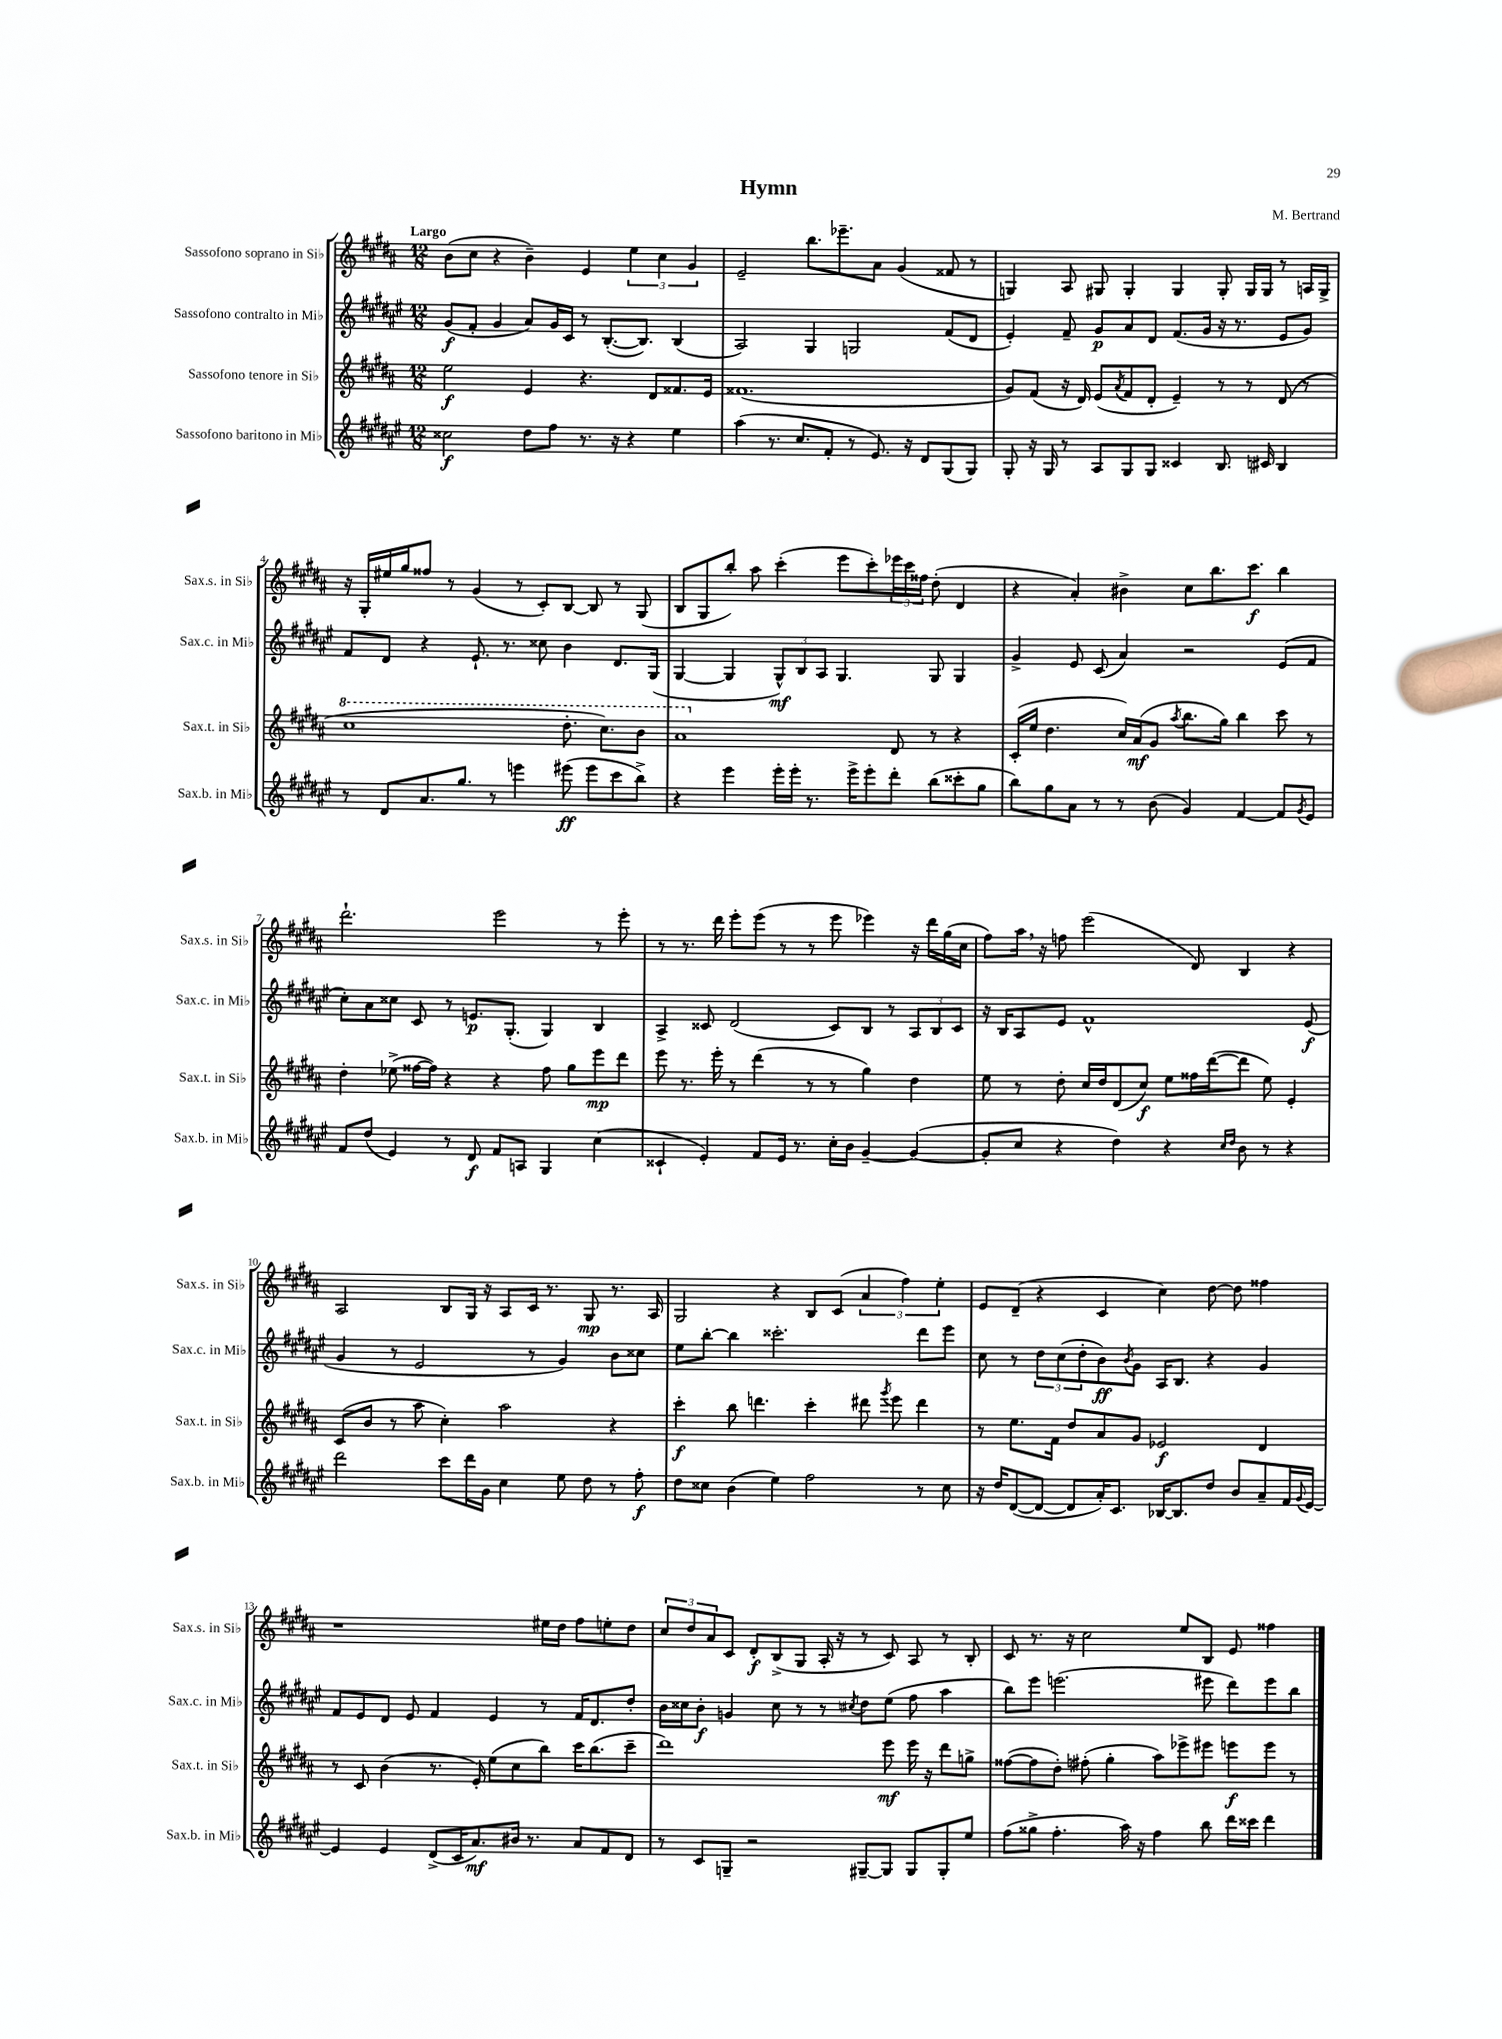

**kern	**kern	**kern	**kern
*staff4	*staff3	*staff2	*staff1
*clefG2	*clefG2	*clefG2	*clefG2
*k[f#c#g#d#a#e#]	*k[f#c#g#d#a#]	*k[f#c#g#d#a#e#]	*k[f#c#g#d#a#]
*M12/8	*M12/8	*M12/8	*M12/8
2cc##	2ee	(8g#	(8b
.	.	8f#'	8cc#
.	.	4g#	4r
8dd#	4e	8a#)	4b~)
8ff#	.	16g#	.
.	.	16c#	.
8.r	4.r	8r	4e
.	.	([8.B'	.
16r	.	.	.
4r	.	.	6ee
.	.	8.B])	.
.	8d#	.	.
.	.	.	6cc#
4ee#	8.f##	(4B	.
.	.	.	6g#
.	16e	.	.
=	=	=	=
(4aa#	(1.f##	2A#)	2e~
8.r	.	.	.
8.cc#	.	.	.
.	.	4G#	8.bb
8f#'	.	.	.
.	.	.	8.eee-~
8r	.	2G	.
8.e#)	.	.	8a#
.	.	.	(4g#
16r	.	.	.
8d#	.	.	.
(8G#	.	(8f#	8f##
8G#)	.	8d#	8r
=	=	=	=
8G#'	8g#)	4e#')	4G)
16r	(8f#	.	.
16G#	.	.	.
8r	16r	8f#~	8A#
.	16d#)	.	.
8A#	(8e	8g#	8G#
.	8qa#	.	.
8G#	8f#	8a#	4G#'
8G#	8d#'	8d#	.
4c##	4e~)	(8.f#	4G#
.	.	16g#	.
8.B	8r	16r	8G#'
.	.	8.r	.
.	8r	.	16G#
16c#	.	.	16G#
4B	(8d#	8e#	8r
.	8r	8g#)	16A
.	.	.	16G#^
=	=	=	=
8r	1ccc#	8f#	16r
.	.	.	16G#'
8d#	.	8d#	16ee#
.	.	.	16gg#
8.a#	.	4r	8ff##
.	.	.	8r
8.gg#	.	.	.
.	.	8.e#`	(4g#
8r	.	.	.
.	.	8.r	.
4eee	.	.	8r
.	.	8cc##	8c#')
(8eee#	8.ddd#'	4b	[8B
8eee#	.	.	8B]
.	8.ccc#)	.	.
8ccc#	.	8.d#	8r
8bb^)	8bb	.	(8G#
.	.	(16G#	.
=	=	=	=
4r	1aa#	[4G#	8B
.	.	.	8G#
4eee#	.	4G#]	8bb')
.	.	.	8aa#
16eee#'	.	12G#^^)	(4ccc#'
16eee#'	.	.	.
.	.	12B	.
8.r	.	.	.
.	.	12A#	.
.	.	4.G#	8eee
16eee#^	.	.	.
8eee#'	.	.	8ccc#')
8ddd#'	8d#	.	24eee-
.	.	.	24ccc#
.	.	.	24ff##
(8bb	8r	8G#	(8dd#'
8ccc##'	4r	4G#	4d#
8gg#	.	.	.
=	=	=	=
8bb)	(16c#'	4g#^	4r
.	16ee	.	.
8gg#	4.dd#	.	.
8a#	.	8e#	4a#')
8r	.	(8c#	.
8r	16cc#)	4a#)	4b#^
.	(16a#	.	.
(8b	8g#	.	.
.	8qaa#	.	.
4g#)	8.bb	2r	8cc#
.	.	.	8.bb
.	16gg#)	.	.
[4f#	4bb	.	.
.	.	.	8.ccc#
8f#]	8ccc#	(8e#	4bb
8qg#	.	.	.
8e#	8r	8f#	.
=	=	=	=
8f#	4dd#'	8cc#')	2.ddd#`
(8dd#	.	8a#	.
4e#)	(8ee-^	8cc##	.
.	[16ff##	8c#	.
.	16ff##])	.	.
8r	4r	8r	.
8d#	.	8.e	.
8f#	4r	.	2eee
.	.	(8.G#'	.
8A	.	.	.
4G#	8ff##	4G#)	.
.	8gg#	.	.
(4cc#	8eee	4B	8r
.	8ddd#	.	8eee'
=	=	=	=
4c##`	8eee	4A#^	8r
.	8.r	.	8.r
4e#')	.	8c##	.
.	16eee'	.	16ddd#
.	8r	(2d#	8eee'
8f#	(4ddd#	.	(8eee
16e#	.	.	8r
8.r	.	.	.
.	8r	.	8r
16cc#'	8r	8c##)	8eee
16b	.	.	.
[4g#~	4gg#)	8B	4eee-)
.	.	8r	.
(4g#_	4dd#	12A#	16r
.	.	.	16ddd#
.	.	12B	.
.	.	.	(16gg#
.	.	12c##	.
.	.	.	16cc#
=	=	=	=
8g#']	8ee	16r	8ff#)
.	.	16B	.
8cc#	8r	8A#	16aa#
.	.	.	16r
4r	8dd#'	8e#	8ff
.	16cc#	1f#^^	(2eee
.	16dd#	.	.
4dd#)	(8d#	.	.
.	8cc#)	.	.
4r	8ee	.	.
.	16ff##	.	8d#)
.	([16ddd#	.	.
16qqcc#	.	.	.
16qqdd#	.	.	.
8b	8ddd#]	.	4B
8r	8ee)	.	.
4r	4e'	.	4r
.	.	(8e#	.
=	=	=	=
2ddd#	(8c#	4g#	2A#
.	8b	.	.
.	8r	8r	.
.	8aa#	2e#	.
8ccc#	4cc#')	.	8B
16ddd#	.	.	16G#
16g#	.	.	16r
4cc#	2aa#	.	8A#
.	.	8r	16c#
.	.	.	8.r
8ee#	.	4g#)	.
8dd#	.	.	8G#
8r	4r	8b	8.r
8ff#'	.	8cc##	.
.	.	.	16A#
=	=	=	=
8dd#	4ccc#'	8ee#	2G#
8cc##	.	[8bb'	.
(4b	8bb	4bb]	.
.	4.ddd	.	.
4ee#)	.	2.ccc##'	4r
2ff#	4ccc#'	.	8B
.	.	.	(8c#
.	8ddd#	.	6a#
.	8qggg#	.	.
.	8eee	.	.
.	.	.	6ff#)
8r	4ddd#	8ddd#	.
.	.	.	6ee'
8cc##	.	8eee#	.
=	=	=	=
16r	8r	8cc#	8e
16dd#	.	.	.
([8d#	8.ee	8r	(8d#~
8d#_	.	12dd#	4r
.	16f#	.	.
.	.	(12cc#	.
8d#]	8dd#	.	.
.	.	12dd#'	.
16a#')	8a#	8b)	4c#
8.c#	.	.	.
.	.	8qb	.
.	8g#	8g#	.
[16B-	2e-	16A#	4cc#)
8.B-]	.	8.B	.
8dd#	.	4r	[8dd#
8b	.	.	8dd#]
8a#~	4d#	4g#	4ff##
16f#	.	.	.
8qqg#	.	.	.
[16e#	.	.	.
=	=	=	=
4e#]	8r	8f#	1r
.	8c#	8e#	.
4e#	(4b	8d#	.
.	.	8e#	.
(8d#^	8.r	4f#	.
16c#	.	.	.
8.a#)	16e')	.	.
.	(8ee	4e#	.
16b#	8cc#	.	.
8.r	.	.	.
.	8bb)	8r	16ee#
.	.	.	16dd#
8a#	16ccc#	16f#	8ff#
.	(8.bb	8.d#	.
8f#	.	.	8ee'
8d#	8ccc#~	8dd#'	8dd#
=	=	=	=
8r	1ddd#)	16b	12cc#
.	.	16cc##	.
.	.	.	12dd#
8c#	.	8b'	.
.	.	.	12a#
8G~	.	4g	8c#
2r	.	.	8d#'
.	.	8cc##	(8B^
.	.	8r	8G#
.	.	8r	16A#'
.	.	.	16r
.	.	8qcc#	.
[8G#~	.	8dd#	8r
8G#]	8eee	(8ee#	8c#)
8G#	16eee	8ff#	8A#
.	16r	.	.
8G#'	8ddd#	4aa#	8r
8ee#	8gg^	.	8B'
=	=	=	=
(8ff#	([8ff##	8bb)	8c#
8gg##^	8ff##]	8eee#	8.r
4.ff#'	8dd#')	(2.eee	.
.	.	.	16r
.	(8ff#'	.	2cc#
.	4gg#'	.	.
16aa#)	.	.	.
16r	.	.	.
4ff#	8aa#)	.	.
.	8eee-^	.	8ee
8bb	8eee#	8eee#	8B
16ddd#	8eee	8ddd#)	8e
16ccc##	.	.	.
4ddd#	8eee	8eee#	4ff##
.	8r	8bb	.
==	==	==	==
*-	*-	*-	*-
